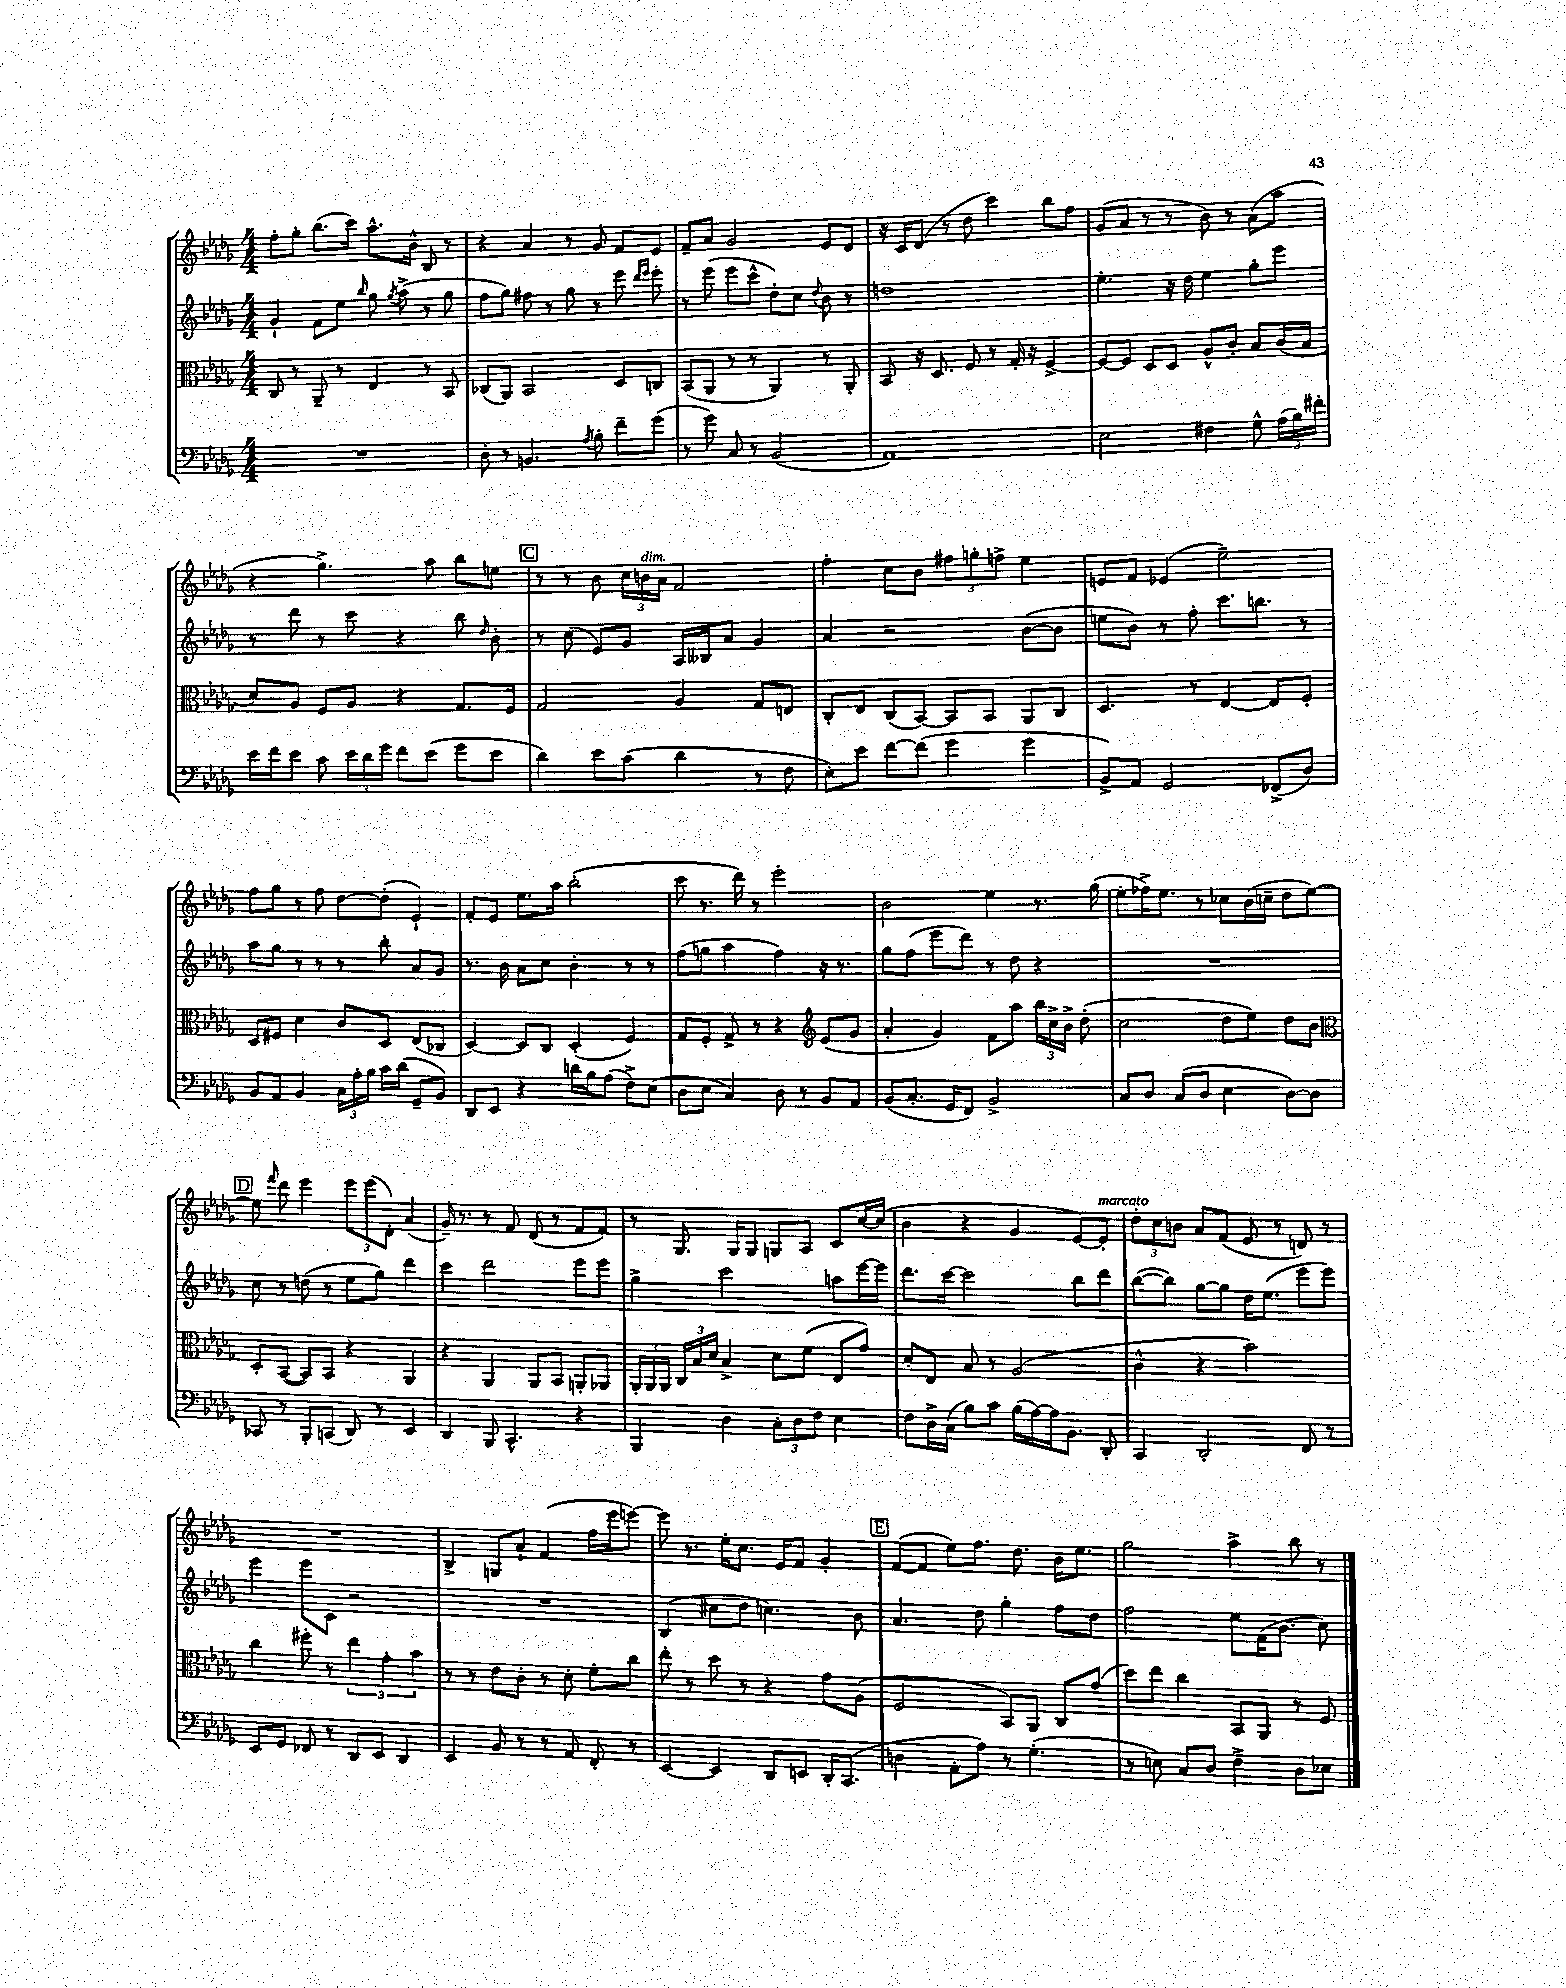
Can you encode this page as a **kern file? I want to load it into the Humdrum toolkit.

**kern	**kern	**kern	**kern
*part4	*part3	*part2	*part1
*staff4	*staff3	*staff2	*staff1
*clefF4	*clefC3	*clefG2	*clefG2
*k[b-e-a-d-g-]	*k[b-e-a-d-g-]	*k[b-e-a-d-g-]	*k[b-e-a-d-g-]
*M4/4	*M4/4	*M4/4	*M4/4
=112	=112	=112	=112
1r	8C/	4g-`/	8ff'\L
.	8r	.	8gg-'\J
.	8AA-~/	8f\L	(8.bb-\L
.	8r	8ee-\J	.
.	.	.	16ccc\Jk)
.	.	16qqbb-/	.
.	4E-/	8gg-\	8.aa-^^\L
.	.	8qgg-/	.
.	.	(8aa-^\	.
.	.	.	16b-^^\Jk
.	8r	8r	8B-/
.	8BB-/	8gg-\	8r
=113	=113	=113	=113
8D-'\	(8C-X/L	8ff\L	4r
8r	8AA-/J)	8gg-\J)	.
4.BBn/	2BB-/	8ff#X\	4a-/
.	.	8r	.
.	.	8gg-\	8r
8qA-/	.	.	.
8B-'\	.	8r	8g-/
8f~\L	8D-/L	8eee-\	8f/L
.	.	16qqddd-/LL	.
.	.	16qqeee-/JJ	.
(8g-\J	8Cn/J	8eee-'\	8e-/J
=114	=114	=114	=114
8r	(8BB-/L	8r	8f~/L
8g-\)	8AA-/J	(8eee-\	8a-/J
8C/	8r	8eee-\L	2g-/
8r	8r	8ccc^^\J	.
(2BB-/	4AA-/)	8dd-'\L)	.
.	.	8cc\J	.
.	.	8qqdd-/	.
.	8r	8b-\	8e-/L
.	8AA-'/	8r	8d-/J
=115	=115	=115	=115
1AA-)	8BB-/	1ddn	16r
.	.	.	16c/KL
.	16r	.	(8d-/J
.	8.D-/	.	.
.	.	.	8r
.	8F/	.	8dd-\
.	8r	.	4ccc\)
.	16G-'/	.	.
.	16r	.	.
.	[4F^/	.	8bb-\L
.	.	.	8ff\J
=116	=116	=116	=116
2E-\	8F/L_	4.ee-'\	(8g-/L
.	8F/J]	.	8a-/J
.	8D-/L	.	8r
.	8D-/J	16r	8r
.	.	16dd-\	.
4F#X\	8A-^^/L	4ee-\	8b-\)
.	8c'/J	.	8r
8G-^^\	8B-/L	8gg-'\L	(8a-\L
(24A-\LL	(16c/L	8eee-\J	8aa-\J
24B-\)	.	.	.
.	16B-/JJ	.	.
24f#X'\JJ	.	.	.
!!LO:LB:g=z
=117	=117	=117	=117
16e-\LL	8d-/L)	8r	4r
16f\J	.	.	.
8e-\J	8A-/J	8ddd-\	.
8c\	8F/L	8r	4.gg-^\)
24e-\LL	8A-/J	8ccc\	.
24d-\	.	.	.
24g-\JJ	.	.	.
8f\L	4r	4r	.
(8e-\J	.	.	8aa-\
8g-\L	8.G-/L	8bb-\	8bb-\L
.	.	16qqdd-/	.
8e-\J	.	8b-'\	8een\J
.	16F/Jk	.	.
!!LO:REH:place=s1:t=C
=118	=118	=118	=118
4d-\)	2G-/	8r	8r
.	.	(8cc\	8r
8e-\L	.	8e-/L)	8b-\
(8c\J	.	8g-/J	24cc\LL
!	!	!	!LO:TX:a:i:t=dim.
.	.	.	24bn\
.	.	.	24a-\JJ
4d-\	4A-/	16A-/LL	2f/
.	.	16B--X/J	.
.	.	8a-/J	.
8r	8G-/L	4g-/	.
8F\	8En/J	.	.
=119	=119	=119	=119
8E-'\L)	8C'/L	4a-/	4ff'\
8e-\J	8E-/J	.	.
[8f\L	(8C/L	2r	8cc\L
(8f\J]	[8BB-/J)	.	8b-\J
4g-\	8BB-/L]	.	12ff#X\L
.	.	.	12ggn'\
.	8BB-/J	.	.
.	.	.	12ffn^\J
4g-\	8AA-/L	([8b-\L	4ee-\
.	8C/J	8b-\J]	.
=120	=120	=120	=120
8BB-^/L)	4.D-/	8een\L	8en/L
8AA-/J	.	8b-\J)	8f/J
2GG-/	.	8r	(4e-X/
.	8r	8ff'\	.
.	[4E-/	8.ccc\L	2ee-~\)
.	.	8.bbn\J	.
(8FF-X^/L	8E-/L]	.	.
8D-/J)	8F'/J	8r	.
!!LO:LB:g=z
=121	=121	=121	=121
8BB-/L	8D-/L	8aa-\L	8ff\L
8AA-/J	8F#X/J	8gg-\J	8gg-\J
4BB-/	4d-\	8r	8r
.	.	8r	8ff\
24C\LL	8c/L	8r	[8dd-\L
24A-'\	.	.	.
24B-\JJ	.	.	.
16c\LL	8D-/J	8bb-'\	(8dd-'\J]
(16d-\JJ	.	.	.
8GG-~/L	(8E-/L	8a-/L	4e-`/)
8BB-/J)	8C-X/J	8g-/J	.
=122	=122	=122	=122
8DD-/L	[4D-/)	8.r	8f'/L
8EE-/J	.	.	8e-/J
.	.	16b-\	.
4r	8D-/L]	8a-\L	8.ee-\L
.	8C/J	8cc\J	.
.	.	.	16aa-\Jk
16dn\LL	(4D-'/	4b-'\	(2bb-'\
16B-\J	.	.	.
(8A-\J	.	.	.
8F^\L)	4F/)	8r	.
(8E-\J	.	8r	.
=123	=123	=123	=123
8D-\L	8G-/L	(8ff\L	8ccc\
8E-\J	8F'/J	8ggn\J	8.r
4C/)	8G-^/	4aa-\	.
.	.	.	16ddd-\)
.	8r	.	8r
8D-\	4r	4ff\)	2eee-'\
8r	.	.	.
*	*clefG2	*	*
8BB-/L	(8e-/L	16r	.
.	.	8.r	.
8AA-/J	8g-/J	.	.
=124	=124	=124	=124
(8BB-/L	4a-'/	8gg-\L	2b-\
8.C'/J	.	(8ff\J	.
.	4g-/)	8eee-\L	.
16GG-/KL	.	.	.
8FF/J)	.	8ddd-\J)	.
2BB-^/	8f\L	8r	4ee-\
.	8aa-\J	8dd-\	.
.	24bb-\LL	4r	8.r
.	24cc^\	.	.
.	24b-^\JJ	.	.
.	(8dd-'\	.	.
.	.	.	(16gg-\
=125	=125	=125	=125
8C/L	2cc\	1r	8ee-'\L
8D-/J	.	.	16ff-X^\K)
.	.	.	8.ee-\J
(8C/L	.	.	.
8D-/J	.	.	8r
4E-\	8dd-\L	.	8cc-X\L
.	8ee-\J)	.	(16b-\L
.	.	.	16ccn~\JJ
[8D-\L)	8dd-\L	.	8dd-\L
8D-\J]	8b-\J	.	[8ee-\J)
!!LO:LB:g=z
!!LO:REH:place=s1:t=D
=126	=126	=126	=126
*	*clefC3	*	*
8CC-X/	8D-'/L	8cc\	8ee-\]
.	.	.	16qqfff/
8r	([8BB-/J	8r	8ddd-\
8BBB-'/L	8BB-/L])	(8ddn\	4eee-\
(8CCn/J	8BB-/J	8r	.
8DD-/)	4r	8ee-\L	12eee-\L
.	.	.	(12eee-\
8r	.	8gg-\J)	.
.	.	.	12d-'\J)
4EE-/	4AA-/	4ddd-\	(4a-/
=127	=127	=127	=127
4DD-/	4r	4ccc\	16g-~/)
.	.	.	8.r
8BBB-/	4AA-/	2ddd-\	8r
4.CC^^/	.	.	8f/
.	8AA-/L	.	(8d-/
.	8BB-/J	.	8r
4r	8AAn'/L	8eee-\L	8f/L
.	8AA-X/J	8eee-\J	8f/J)
=128	=128	=128	=128
4BBB-/	24AA-'/LL	4gg-^\	8r
.	24AA-/	.	.
.	24AA-/JJ	.	.
.	24C/LL	.	8.G-/
.	24B-/	.	.
.	24d-/JJ	.	.
4D-\	4B-^/	2ccc\	.
.	.	.	16G-/KL
.	.	.	8G-/J
12C'\L	8d-\L	.	8Gn/L
12D-\	.	.	.
.	(8f\J	.	8A-/J
12F\J	.	.	.
4E-\	8E-/L	8aan\L	8c/L
.	8g-/J)	[16eee-\L	[16cc/L
.	.	16eee-\JJ]	(16cc/JJ]
=129	=129	=129	=129
8F\L	8d-'/L	8.ddd-\L	4b-\
16D-^\L	8E-/J	.	.
(16C\JJ	.	[16ccc\Jk	.
8B-\L)	8B-/	2ccc\]	4r
8c\J	8r	.	.
(16B-\LL	(2A-/	.	4g-/
[16A-\)	.	.	.
16A-\J]	.	.	.
8.BB-\J	.	.	.
.	.	8bb-\L	[8e-/L)
!	!	!	!LO:TX:a:i:t=marcato
8DD-'/	.	8ddd-\J	8e-'/J]
=130	=130	=130	=130
4CC/	4c^^\	([8bb-\L	12dd-'\L
.	.	.	12cc\
.	.	8bb-\J])	.
.	.	.	12bn\J
2DD-'/	4r	[8gg-\L	8a-/L
.	.	8gg-\J]	(8f/J
.	2b-\)	16dd-\KL	8e-/
.	.	(8.ee-\J	.
.	.	.	8r
8FF/	.	8eee-\L	8dn/)
8r	.	8eee-\J)	8r
!!LO:LB:g=z
=131	=131	=131	=131
8EE-/L	4cc\	4eee-\	1r
8GG-/J	.	.	.
8FF-X/	8ff#X'\	8eee-\L	.
8r	8r	8c\J	.
8DD-/L	6ee-\	2r	.
8EE-/J	.	.	.
.	6g-'\	.	.
4DD-/	.	.	.
.	6b-\	.	.
=132	=132	=132	=132
4EE-/	8r	1r	4B-^/
.	8r	.	.
8BB-/	8e-\L	.	8Gn/L
8r	8c'\J	.	8a-`/J
8r	8r	.	(4f/
8AA-/	8d-'\	.	.
8FF'/	8f'\L	.	16ff\LL
.	.	.	16eee-\J
8r	8cc\J	.	[8eeen\J)
=133	=133	=133	=133
[4EE-/	8ee-'\	(4B-/	8eee\]
.	8r	.	8.r
4EE-/]	8dd-\	8cc#X\L	.
.	.	.	16ee-'\KL
.	8r	8dd-\J	8.cc\J
8DD-/L	4r	4.ccn\)	.
.	.	.	16e-/KL
8EEn/J	.	.	8f/J
16DD-'/KL	8g-\L	.	4g-'/
(8.CC/J	.	.	.
.	(8A-\J	8b-\	.
!!LO:REH:place=s1:t=E
=134	=134	=134	=134
4Dn\	2F/	4.a-/	([8f/L
.	.	.	8f/J]
8AA-'\L	.	.	8ee-\L)
8A-\J)	.	8dd-\	8.ff\J
8r	8BB-/L)	4gg-'\	.
.	.	.	8.dd-\
(4.G-'\	8AA-/J	.	.
.	8C/L	8ff\L	16b-\KL
.	.	.	8.ee-\J
.	(8g-/J	8dd-\J	.
=135	=135	=135	=135
8r	8dd-\L)	2ff\	2gg-\
8En\)	8ee-\J	.	.
8C/L	4cc\	.	.
8D-/J	.	.	.
4F^\	8BB-/L	8ee-\L	4aa-^\
.	8AA-/J	(16f\K	.
.	.	8.b-\J	.
8D-\L	8r	.	8bb-\
8E-X\J	8F/	8cc\)	8r
==	==	==	==
*-	*-	*-	*-
